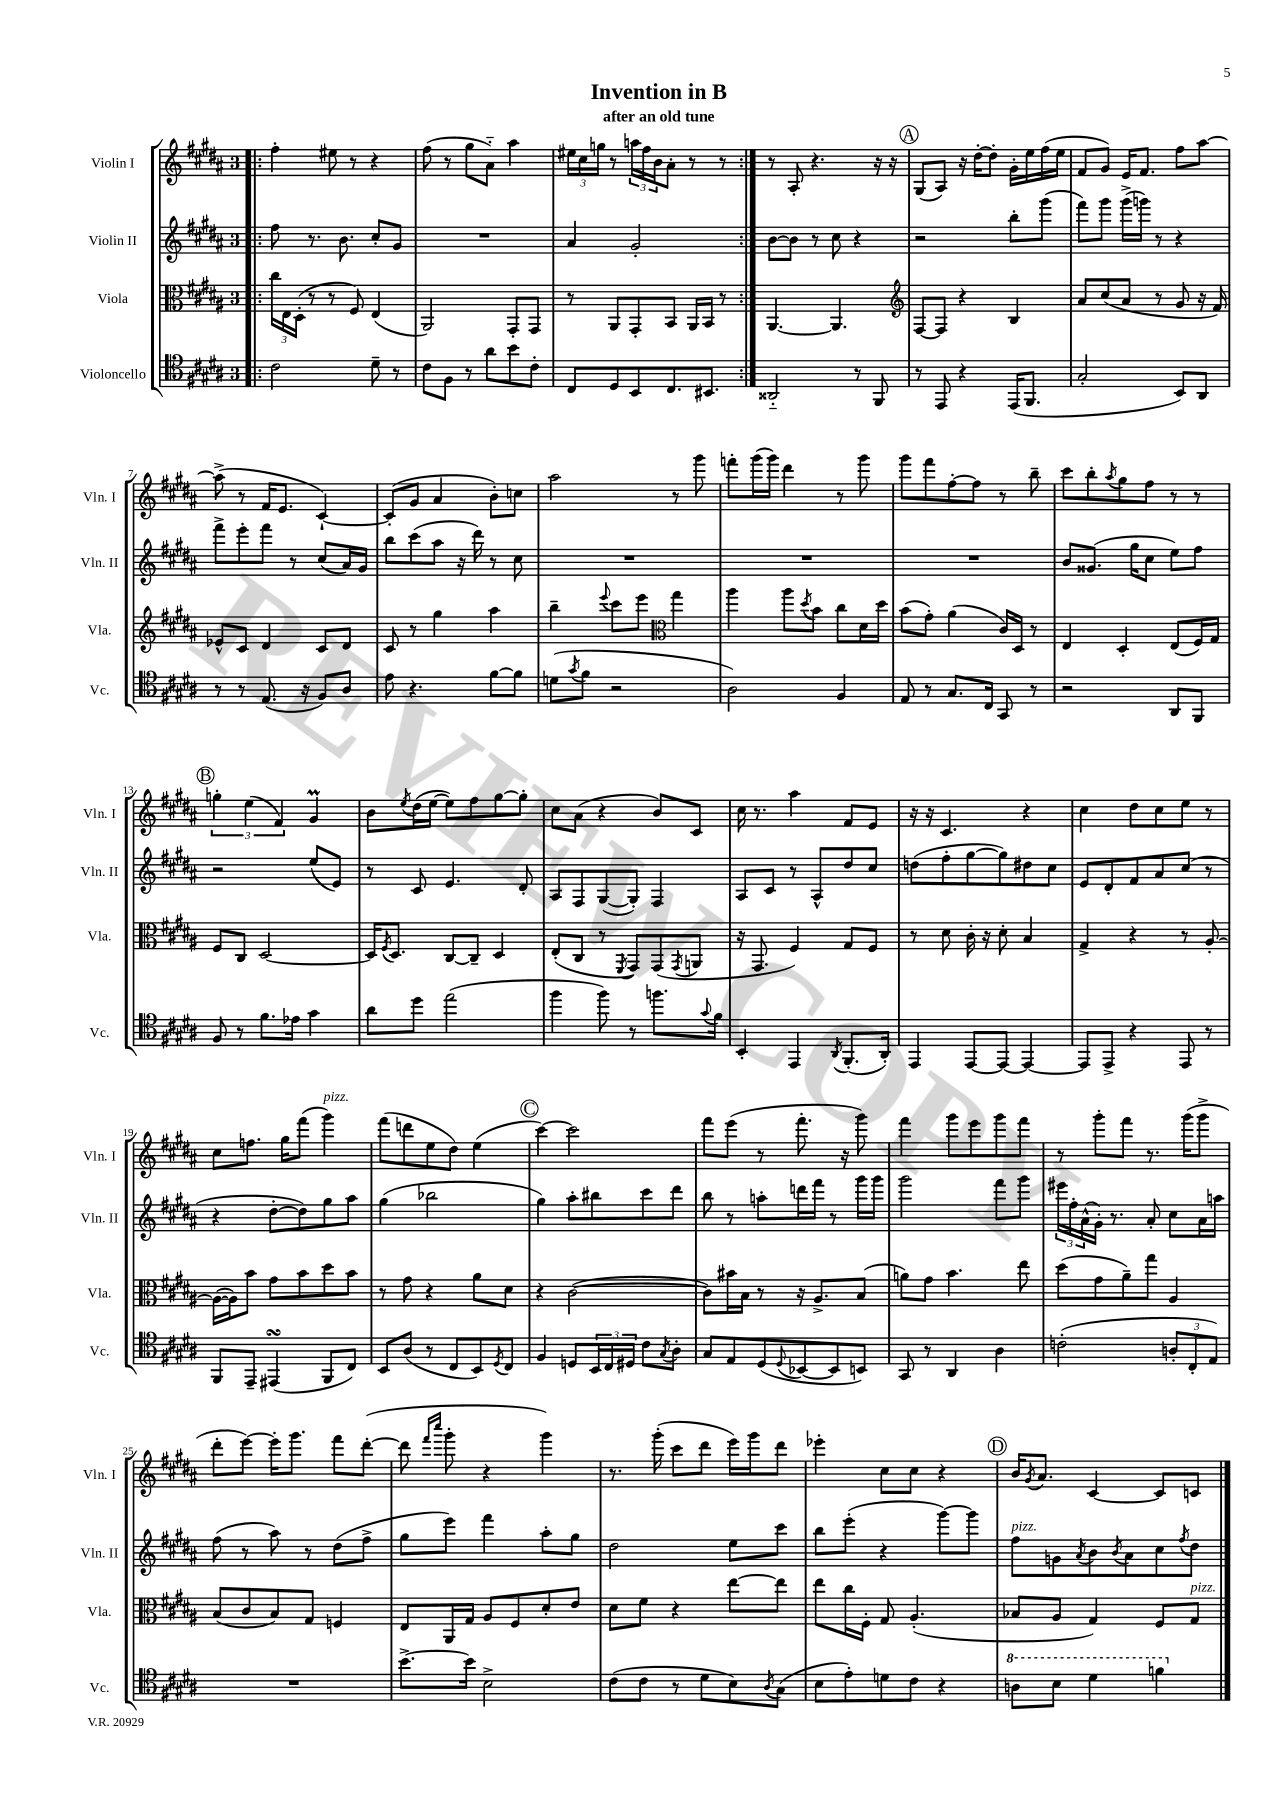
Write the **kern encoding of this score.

**kern	**kern	**kern	**kern
*part4	*part3	*part2	*part1
*staff4	*staff3	*staff2	*staff1
*I"Violoncello	*I"Viola	*I"Violin II	*I"Violin I
*I'Vc.	*I'Vla.	*I'Vln. II	*I'Vln. I
*clefC4	*clefC3	*clefG2	*clefG2
*k[f#c#g#d#a#]	*k[f#c#g#d#a#]	*k[f#c#g#d#a#]	*k[f#c#g#d#a#]
*M3/4	*M3/4	*M3/4	*M3/4
=1!|:	=1!|:	=1!|:	=1!|:
2c#\	24cc#\LL	8ff#\	4ff#'\
.	24E\	.	.
.	(24D#'\JJ	.	.
.	8r	8.r	.
.	8r	.	8ee#X\
.	.	8.b\	.
.	8F#/)	.	8r
8d#~\	(4E/	8cc#'/L	4r
8r	.	8g#/J	.
=2	=2	=2	=2
8c#\L	2AA#/)	2.r	(8ff#\
8F#\J	.	.	8r
8r	.	.	8gg#\L
8a#\L	.	.	8a#\J)
8b\	8GG#'/L	.	4aa#\
8c#'\J	8GG#/J	.	.
=3	=3	=3	=3
8C#/L	8r	4a#/	24ee#X\LL
.	.	.	24cc#\
.	.	.	24ggn\JJ
8D#/	8AA#/L	.	8r
8BB/	8GG#'/	2g#'/	24aan\LL
.	.	.	24ff#\
.	.	.	24b\J
8.C#/	8BB/J	.	8a#'\J
.	16AA#/LL	.	8r
8.BB#X/J	16BB/JJ	.	.
.	8r	.	8r
=4:|!	=4:|!	=4:|!	=4:|!
2AA##X/	[4.AA#/	[8b\L	8r
.	.	8b\J]	8A#'/
.	.	8r	4.r
.	4.AA#/]	8cc#\	.
8r	.	4r	.
8FF#/	.	.	16r
.	.	.	16r
!!LO:REH:place=s1:t=A
=5	=5	=5	=5
*	*clefG2	*	*
8r	[8F#/L	2r	(8G#/L
8EE/	8F#/J]	.	8A#/J)
4r	4r	.	16r
.	.	.	[16dd#'\KL
.	.	.	8dd#'\J]
(16EE/KL	4B/	8bb'\L	16g#'\LL
8.FF#/J	.	.	16ee\
.	.	(8ggg#\J	(16ff#\
.	.	.	16ee\JJ
=6	=6	=6	=6
2G#'/	8a#/L	8fff#\L)	8f#/L
.	(8cc#/	8ggg#\J	8g#/J)
.	8a#/J	(16ggg#^\LL	16e/KL
.	.	16gggn\JJ)	8.f#/J
.	8r	8r	.
8BB/L)	8g#/	4r	8ff#\L
8AA#/J	16r	.	[8aa#\J
.	16f#/)	.	.
!!LO:LB:g=z
=7	=7	=7	=7
8r	8e-X^^/L	8fff#^\L	(8aa#^\]
8r	8c#/J	8eee'\	8r
(8.E/	4d#/	8fff#\J	16f#/KL
.	.	.	8.e/J
.	.	8r	.
16r	.	.	.
8F#/L)	8c#/L	(8cc#/L	[4c#`/)
8A#/J	8d#/J	16a#/L)	.
.	.	16g#/JJ	.
=8	=8	=8	=8
8e\	8c#/	8bb\L	(8c#'/L]
4.r	8r	(8ccc#\	8g#/J
.	4gg#\	8aa#\J	4a#/
.	.	16r	.
.	.	16ddd#\)	.
[8f#\L	4aa#\	8r	8b'\L)
8f#\J]	.	8cc#\	8ccn\J
=9	=9	=9	=9
(8dn\L	4bb~\	2.r	2aa#\
8qg#/	.	.	.
8f#\J	.	.	.
.	8qqeee/	.	.
2r	8ccc#\L	.	.
.	8eee\J	.	.
*	*clefC3	*	*
.	4gg#\	.	8r
.	.	.	8ggg#\
=10	=10	=10	=10
2A#\)	4aa#\	2.r	8fffn'\L
.	.	.	(16ggg#\L
.	.	.	16ggg#\JJ)
.	8aa#\L	.	4ddd#\
.	8qdd#/	.	.
.	8b\J	.	.
4F#/	8cc#\L	.	8r
.	16d#\L	.	8ggg#\
.	16dd#\JJ	.	.
=11	=11	=11	=11
8E/	(8b\L	2.r	8ggg#\L
8r	8g#'\J)	.	8fff#\
8.G#/L	(4a#\	.	[8ff#'\
.	.	.	8ff#\J]
16C#/Jk	.	.	.
8GG#/	16c#/LL)	.	8r
.	16D#/JJ	.	.
8r	8r	.	8bb~\
=12	=12	=12	=12
2r	4E/	8b/L	8ccc#\L
.	.	(8.g##X/J	8bb'\
.	.	.	8qaa#/
.	4D#'/	.	8gg#\
.	.	16gg#\KL	.
.	.	8cc#\J	8ff#\J
8AA#/L	(8E/L	8ee\L)	8r
8FF#/J	16F#/L)	8ff#\J	8r
.	16G#/JJ	.	.
!!LO:LB:g=z
!!LO:REH:place=s1:t=B
=13	=13	=13	=13
8F#/	8F#/L	2r	6ggn'\
8r	8C#/J	.	.
.	.	.	(6ee\
8.f#\L	[2D#/	.	.
.	.	.	6f#/)
16e-X\Jk	.	.	.
4g#\	.	(8ee/L	4g#M/
.	.	8e/J)	.
=14	=14	=14	=14
8a#\L	16D#/KL]	8r	8b\L
.	8qF#/	.	.
.	8.D#/J	.	.
.	.	.	8qee/
8dd#\J	.	8c#/	(16dd#\L
.	.	.	[16ee\JJ
(2ee\	[8C#/L	4.e/	8ee\L])
.	8C#~/J]	.	8ff#\
.	4D#/	.	[8gg#\
.	.	8d#'/	8gg#'\J]
=15	=15	=15	=15
4ff#\	(8E'/L	8A#/L	8cc#\L
.	8C#/J	8F#/	(8a#\J
8ff#\)	8r	([8G#/	4r
.	8qFF#/	.	.
8r	8GG#/L)	8G#'/J])	.
8.ffn\L	(8GG#/	4F#/	8b/L)
.	8qGG#/	.	.
.	8AAn/J	.	8c#/J
8qqg#/	.	.	.
16f#\Jk	.	.	.
=16	=16	=16	=16
4BB'/	16r	8A#/L	16cc#\
.	8.GG#/	.	8.r
.	.	8c#/J	.
4EE/	4F#/)	8r	4aa#\
.	.	8A#^^/L	.
8qAA#/	.	.	.
(8.FF#'/L	8G#/L	8dd#/	8f#/L
.	8F#/J	8cc#/J	8e/J
16AA#'/Jk)	.	.	.
=17	=17	=17	=17
4EE/	8r	(8ddn\L	16r
.	.	.	16r
.	8d#\	8ff#'\	4.c#/
[8EE/L	16c#'\	[8gg#\	.
.	16r	.	.
8EE/J_	8d#'\	8gg#\])	.
4EE/_	4B/	8dd#X\	4r
.	.	8cc#\J	.
=18	=18	=18	=18
8EE/L]	4G#^/	8e/L	4cc#\
8EE^/J	.	8d#'/	.
4r	4r	8f#/	8dd#\L
.	.	8a#/	8cc#\
8EE/	8r	(8cc#/J	8ee\J
8r	[8A#'/	8r	8r
!!LO:LB:g=z
=19	=19	=19	=19
8FF#/L	(16A#\LL_	4r	8cc#\L
.	16A#\J])	.	.
8EE~/J	8b\J	.	8.ffn\J
(4EE#XsSsS/	8g#\L	[8dd#'\L	.
.	.	.	16gg#\KL
.	8b\	8dd#\])	(8fff#\J
!	!	!	!LO:TX:a:i:t=pizz.
8FF#/L	8dd#\	8gg#\	4ggg#\)
8C#/J)	8b\J	8aa#\J	.
=20	=20	=20	=20
8BB/L	8r	(4gg#\	(8fff#\L
(8A#/J	8g#\	.	8dddn\
8r	4r	2bb-X\	8ee\
8C#/L	.	.	8dd#\J)
8BB/)	8a#\L	.	(4ee\
8qD#/	.	.	.
8C#/J	8d#\J	.	.
!!LO:REH:place=s1:t=C
=21	=21	=21	=21
4F#/	4r	4gg#\)	[4ccc#\)
8Dn/L	([2c#\	8aa#'\L	2ccc#\]
24BB/L	.	8bb#X\	.
24C#/	.	.	.
24D#X/JJ	.	.	.
8c#\L	.	8ccc#\	.
8qG#/	.	.	.
8A#'\J	.	8ddd#\J	.
=22	=22	=22	=22
8G#/L	8c#\L])	8bb\	8fff#\L
8E/	16b#X\L	8r	(8eee\J
.	16B\JJ	.	.
(8D#/	8r	8aan'\L	8r
8qqD#/	.	.	.
[8BB-X/	16r	16dddn\L	8.fff#'\
.	8.A#^/L	16fff#\JJ	.
8BB-/]	.	8r	.
.	.	.	16r
8BBn/J)	(8B/J	16ggg#\LL	8ggg#\)
.	.	16ggg#\JJ	.
=23	=23	=23	=23
8GG#/	8an\L)	2ggg#\	4fff#\
8r	8g#\J	.	.
4AA#/	4.b\	.	8ggg#\L
.	.	.	8eee\
4A#\	.	8fff#\L	8ggg#\
.	8ee\	8ggg#\J	8fff#\J
=24	=24	=24	=24
(2cn'\	(8dd#\L	24eee#X\LL	8r
.	.	24ff#'\	.
.	.	(24a#^^\	.
.	8g#\	16g#'\JJ)	8ggg#'\L
.	.	8.r	.
.	8a#~\)	.	8fff#\J
.	8gg#\J	8a#'/	8.r
12An'/L	4A#/	8cc#\L	.
.	.	.	(16ggg#\KL
12C#'/	.	.	.
.	.	16a#\L	8ggg#^\J
12E/J)	.	.	.
.	.	16aan\JJ	.
!!LO:LB:g=z
=25	=25	=25	=25
2.r	(8B/L	(8ff#\	8ddd#'\L
.	8c#/	8r	[8eee\J)
.	8B/)	8aa#\)	16eee'\KL]
.	.	.	8.ggg#\J
.	8G#/J	8r	.
.	4Fn/	(8dd#\L	8fff#\L
.	.	8ff#^\J	([8ddd#'\J
=26	=26	=26	=26
[8.b^\L	8E/L	8gg#\L	8ddd#\]
.	.	.	16qqfff#/LL
.	.	.	16qqcccc#/JJ
.	16AA#/L	8eee\J)	8ggg#'\
16b\Jk]	16G#/JJ	.	.
2B^\	8A#/L	4fff#\	4r
.	8F#/	.	.
.	8d#'/	8aa#'\L	4ggg#\)
.	8e/J	8gg#\J	.
=27	=27	=27	=27
(8c#\L	8d#\L	2dd#\	8.r
8c#\J	8f#\J	.	.
.	.	.	(16ggg#'\
8r	4r	.	8ccc#\L
8d#\L	.	.	8ddd#\J
8B\)	[8ee\L	8ee\L	16eee\LL)
.	.	.	16ggg#\J
8qA#/	.	.	.
(8G#\J	8ee\J]	8ccc#\J	8ddd#\J
=28	=28	=28	=28
8B\L	8ee\L	8bb\L	4eee-X'\
8e'\)	16cc#\L	(8eee'\J	.
.	16F#'\JJ	.	.
8dn\	8G#/	4r	8cc#\L
8c#\J	(4.A#'/	.	8cc#\J
4r	.	[8ggg#\L)	4r
.	.	8ggg#\J]	.
!!LO:REH:place=s1:t=D
=29	=29	=29	=29
*8va	*	*	*
!	!	!LO:TX:a:i:t=pizz.	!
8an\L	8B-X/L	8ff#\L	16b/KL
.	.	.	8qg#/
.	.	.	8.a#/J
8b\J	8A#/J	8gn\	.
.	.	8qa#/	.
4dd#\	4G#/)	8b\	[4c#/
.	.	8qb/	.
.	.	8a#\	.
4ffn\	8F#/L	8cc#\	8c#/L]
.	.	8qff#/	.
!	!LO:TX:a:i:t=pizz.	!	!
.	8G#/J	8dd#\J	8cn/J
*X8va	*	*	*
==	==	==	==
*-	*-	*-	*-
